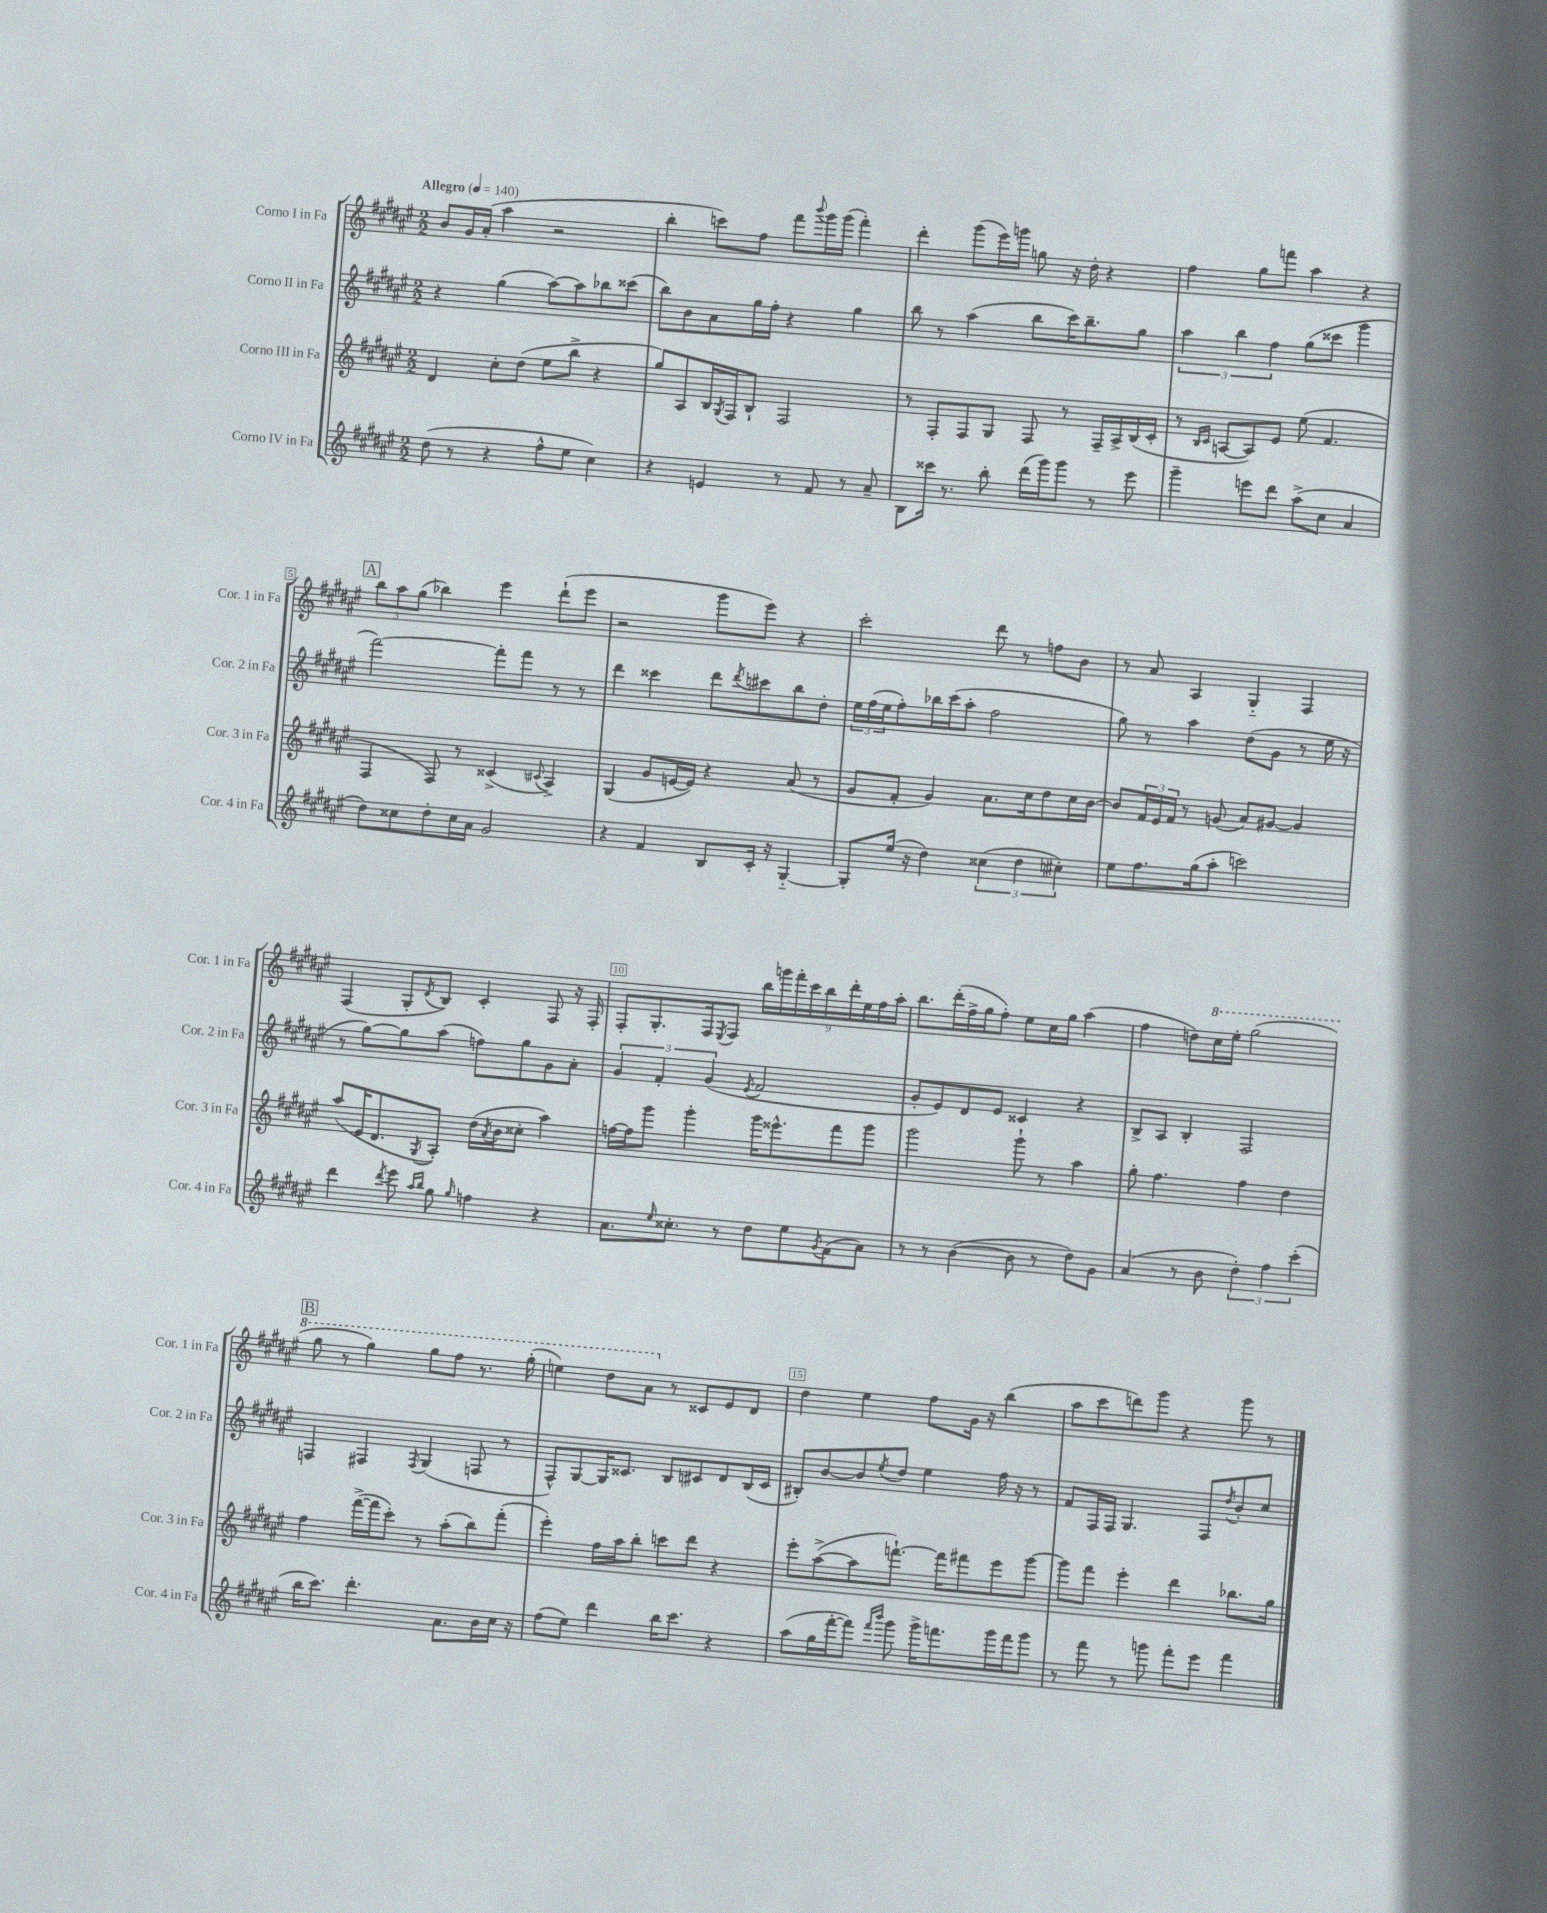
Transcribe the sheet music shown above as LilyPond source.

<<
\new StaffGroup <<
\new Staff = "s0" \with { instrumentName = "Corno I in Fa" shortInstrumentName = "Cor. 1 in Fa" } {
    \clef treble \key fis \major \numericTimeSignature \time 2/2 \tempo "Allegro" 4 = 140
    b'8 gis'16 ais'16-.( ais''4 r2 |
    b''4-. c'''8) fis''8 fis'''8 \appoggiatura { b'''8 } gis'''16 gis'''16( fis'''4-.) |
    dis'''4-. gis'''8( eis'''16) g'''16 g''8 r16 dis''16-. r4 |
    fis''4 gis''8 f'''8 ais''4 r4 |
    \mark \markup { \box "A" } \tuplet 3/2 { b''8 ais''8 gis''8( } bes''4) eis'''4 dis'''8-!( eis'''8 |
    r2 gis'''8 eis'''8) r4 |
    cis'''2-. dis'''8 r8 f''8 b'8 |
    r8 ais'8 ais4 gis4-_ fis4 |
    fis4( gis8-. \acciaccatura { dis'8 } b8) cis'4-. fis8 r16 fis16-. |
    fis8-. gis8.-. fis16 \acciaccatura { eis8 } fis8 \tuplet 9/8 { b''16 g'''16 fis'''16-. cis'''16 b''16 dis'''16-. eis''16 fis''16 ais''16-. } |
    b''8. dis'''16-.( fis''16-> gis''16 fis''8-.) eis''8 cis''16 gis''16 ais''4( |
    fis''4 d''8) \ottava #1 cis'''16 eis'''16-. gis'''2( |
    \mark \markup { \box "B" } gis'''8 r8 gis'''4) gis'''8 fis'''8 r8. gis'''16-.( |
    e'''4) dis'''8 ais''8 \ottava #0 r8 cisis'8 eis'8 dis'8 |
    dis''4 eis''4 fis''8 gis'16 r16 b''4( |
    ais''8 cis'''8 d'''8) gis'''8 r4 gis'''8 r8 \bar "|." |
}
\new Staff = "s1" \with { instrumentName = "Corno II in Fa" shortInstrumentName = "Cor. 2 in Fa" } {
    \clef treble \key fis \major \numericTimeSignature \time 2/2
    r4 gis''4( ais''8~) ais''8 bes''8 cisis'''8( |
    b''8) b'8 ais'8 gis''16 fis''16-. r4 gis''4 |
    b''8 r8 ais''4( b''8 cis'''16) b''8.-- gis''8 |
    \tuplet 3/2 { ais''4 b''4 fis''4 } gis''8( cisis'''8 gis'''4 |
    \mark \markup { \box "A" } fis'''2~) fis'''8-. fis'''8 r8 r8 |
    dis'''4 cisis'''4 dis'''8 \acciaccatura { dis'''8 } cis'''8 b''8 dis''8-. |
    \tuplet 3/2 { eis''16 fis''16( eis''16 } fis''8-.) bes''16 cis'''16( ais''8-. fis''2 |
    gis''8) r8 ais''4 dis''8( gis'8 r8 eis''16 r16 |
    r8 gis''8~) gis''8 ais''8( f''8) gis''8 gis'8 ais'8-. |
    \tuplet 3/2 { gis'4 fis'4-. gis'4( } \acciaccatura { eis'8 } fis'2 |
    gis'8-. eis'8) dis'8 eis'8 cisis'4 r4 |
    b8-> ais8 b4-. fis2 |
    \mark \markup { \box "B" } f4 fis4 \acciaccatura { fis8 } gis4( f8 r8 |
    fis8-^) gis8~ gis16 cisis'8. b8 cis'8 dis'8 b16( cis'16 |
    bis8-.) b'8~ b'8 \acciaccatura { eis''8 } dis''8 eis''4 fis''16 r16 r8 |
    fis'8 fis16 fis16 gis4. fis8 \acciaccatura { dis''8 } b'8-. cis''8 \bar "|." |
}
\new Staff = "s2" \with { instrumentName = "Corno III in Fa" shortInstrumentName = "Cor. 3 in Fa" } {
    \clef treble \key fis \major \numericTimeSignature \time 2/2
    dis'4 cis''8-. dis''8( eis''8 b''8-> r4 |
    gis''8) ais8 b16 \acciaccatura { gis8 } fis16 b8-! fis2 |
    r8 fis8-. fis8 gis8 fis8 r8 fis16-- ais16-> b16( cis'16-. |
    r8 \grace { b16 cis'16 } a8~ a8) eis'8 eis''8( fis'4. |
    \mark \markup { \box "A" } fis4 fis8) r8 cisis'4->( \appoggiatura { cis'8 } ais4->) |
    gis4( gis'8 e'16~ e'16) r4 ais'8( r8 |
    gis'8 fis'8-. gis'4) ais'8. cis''16 dis''8 cis''16 b'16~ |
    b'8 \tuplet 3/2 { fis'16 eis'16 fis'16 } r8 g'8( ais'8) gis'8~ gis'4 |
    ais''8( eis'16 dis'8. \acciaccatura { gis8 } ais8-.) dis''16( \acciaccatura { ais'8 } b'16 cisis''8-. ais''4) |
    f''16~ f''16 gis'''8 gis'''4-. gis'''16 eisis'''8.-^ fis'''8 gis'''8 |
    gis'''2 gis'''8-! r8 ais''4 |
    gis''8-. fis''4. fis''4 dis''4 |
    \mark \markup { \box "B" } fis''4 fis'''16~->( fis'''16 cis'''8-.) r8 ais''8-.( b''8) fis'''8-.( |
    eis'''4-.) fis''16 ais''16 b''8-. c'''8 dis'''8 r4 |
    eis'''8-. ais''8~->( ais''8 f'''8.~-!) f'''16 fis'''8 eis'''8 gis'''8~ |
    gis'''8 fis'''8 eis'''4-. dis'''4 bes''8. gis''16 \bar "|." |
}
\new Staff = "s3" \with { instrumentName = "Corno IV in Fa" shortInstrumentName = "Cor. 4 in Fa" } {
    \clef treble \key fis \major \numericTimeSignature \time 2/2
    dis''8( r8 r4 fis''8-^ eis''8 cis''4) |
    r4 e'4 r8 fis'8 r8 ais'8-- |
    b8 cisis'''16 r8. b''8-. dis'''16( gis'''16) gis'''8 r8 eis'''8 |
    gis'''4-- e'''8 dis'''8 ais''8->( cis''8 ais'4 |
    \mark \markup { \box "A" } dis''8) cisis''8 dis''8-. cisis''16 ais'16 gis'2 |
    r4 fis'4 b8 cis'16-. r16 gis4~-_ |
    gis8-. eis''16( r16 dis''4) \tuplet 3/2 { cisis''4( dis''4 cis''4-.) } |
    eis''8 fis''8. gis''16( ais''8-. c'''2) |
    dis'''4 \acciaccatura { dis'''8 } eis'''8 \grace { ais''16 b''16 } gis''8 \grace { gis''16 } f''4 r4 |
    ais'8. \grace { eis''16 } cisis''8.-. r8 dis''8 eis''8 \acciaccatura { gis'8 } fis'8( ais'8) |
    r8 r8 b'4~( b'8 r8 dis''8) gis'8 |
    ais'4( r8 b'8 \tuplet 3/2 { dis''4-.) fis''4 cis'''4-.( } |
    \mark \markup { \box "B" } b''16 cis'''8.) dis'''4.-. ais'8. b'16 cis''16 r16 |
    fis''8( eis''8) dis'''4 b''16 cis'''8. r4 |
    ais''8( gis''16 fis'''16~-. fis'''8) \grace { fis'''16 b'''16 } gis'''8 gis'''16-> f'''8. gis'''16 f'''16 gis'''8 |
    r8 fis'''8 r8 g'''8 fis'''8-. eis'''8 fis'''4 \bar "|." |
}
>>
>>
\layout { \context { \Score \override BarNumber.break-visibility = ##(#f #t #t) barNumberVisibility = #(every-nth-bar-number-visible 5) \override BarNumber.stencil = #(make-stencil-boxer 0.1 0.3 ly:text-interface::print) } }
